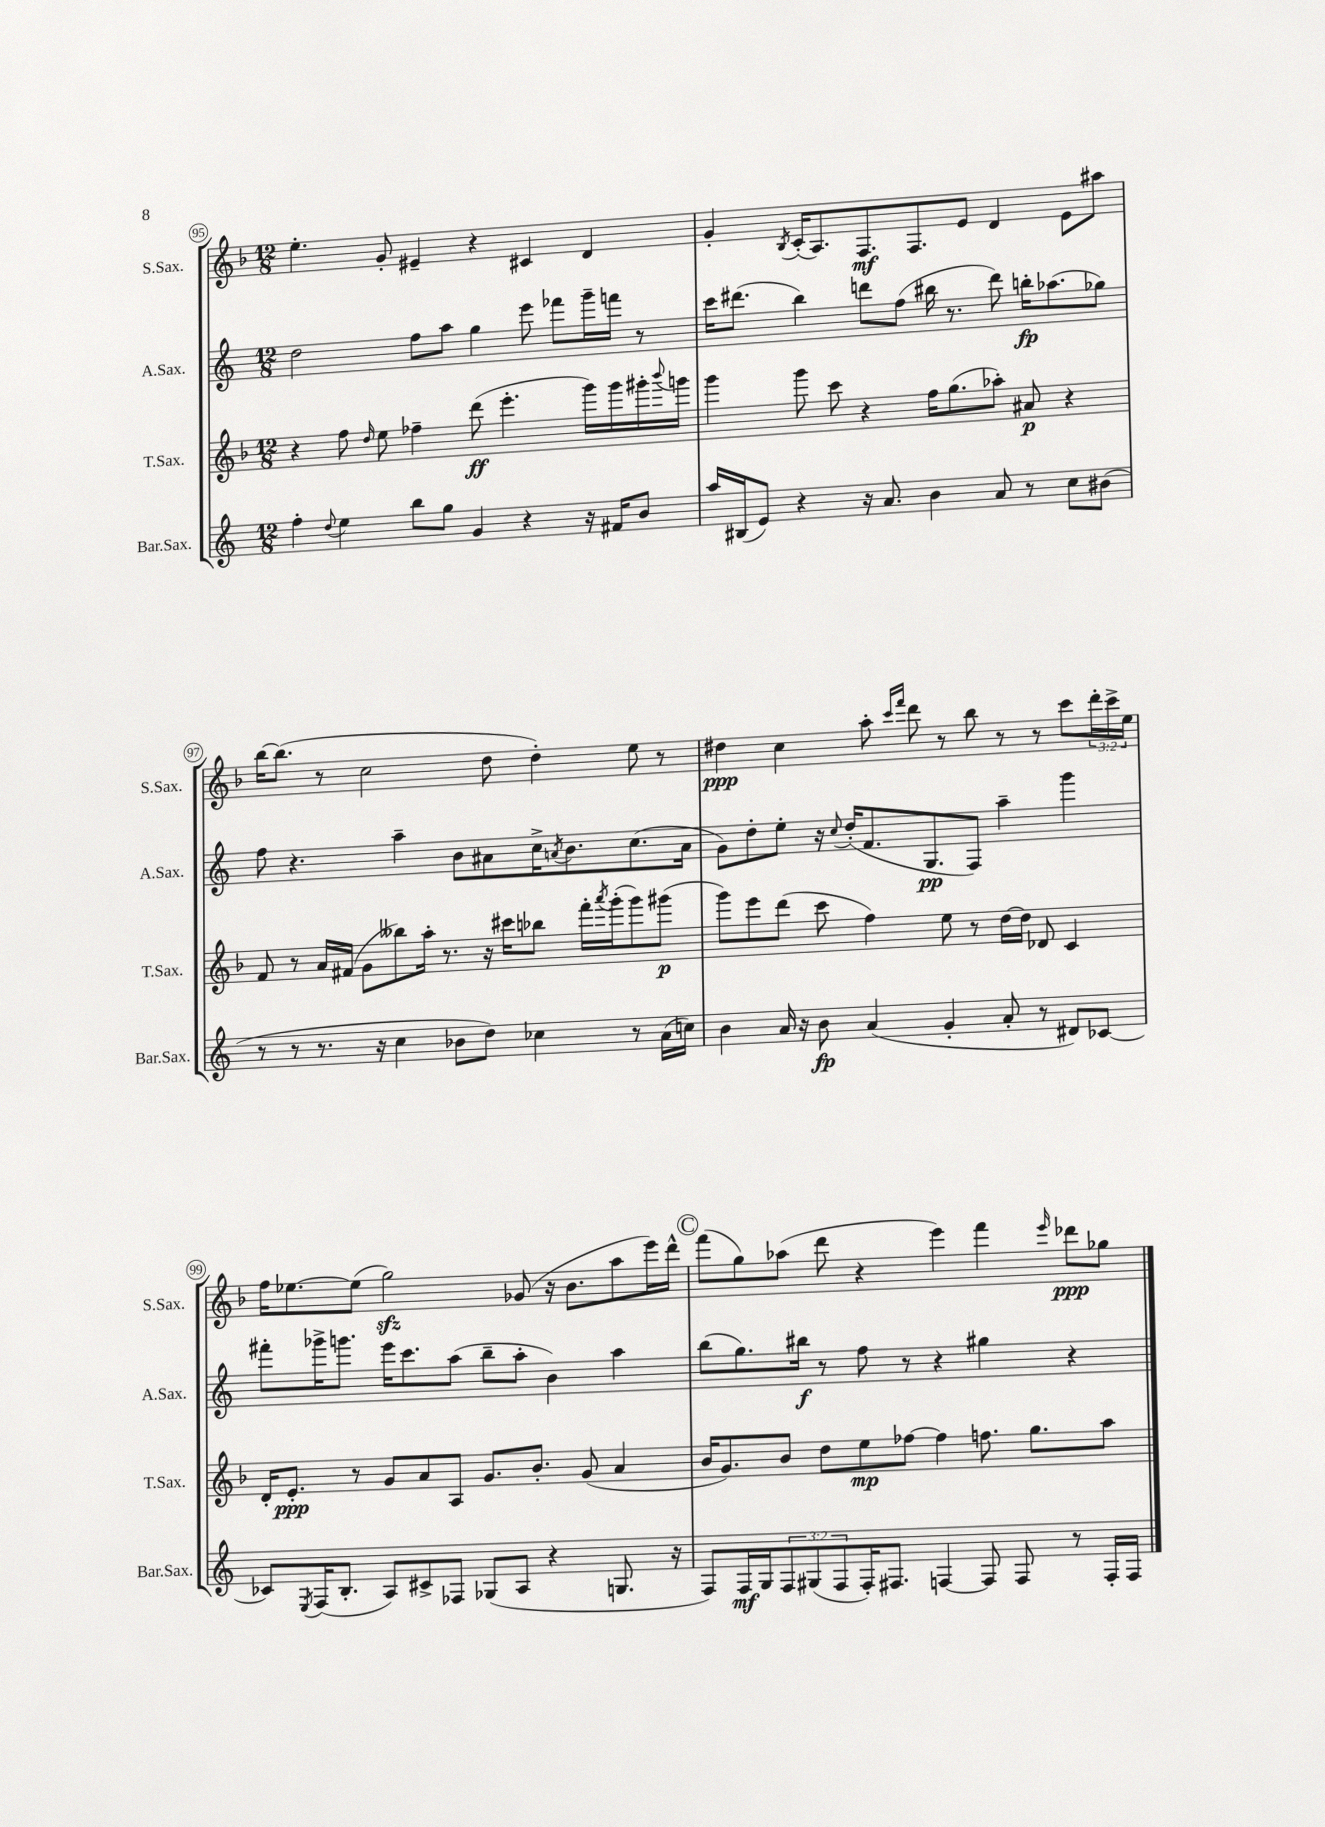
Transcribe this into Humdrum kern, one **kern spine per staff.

**kern	**dynam	**kern	**dynam	**kern	**dynam	**kern	**dynam
*part4	*part4	*part3	*part3	*part2	*part2	*part1	*part1
*staff4	*staff4	*staff3	*staff3	*staff2	*staff2	*staff1	*staff1
*I"Bar.Sax.	*	*I"T.Sax.	*	*I"A.Sax.	*	*I"S.Sax.	*
*I'Bar.Sax.	*	*I'T.Sax.	*	*I'A.Sax.	*	*I'S.Sax.	*
*clefG2	*	*clefG2	*	*clefG2	*	*clefG2	*
*k[]	*	*k[b-]	*	*k[]	*	*k[b-]	*
*M12/8	*	*M12/8	*	*M12/8	*	*M12/8	*
=95	=95	=95	=95	=95	=95	=95	=95
4ff'\	.	4r	.	2dd\	.	4.ee'\	.
8qqdd/	.	.	.	.	.	.	.
4ee\	.	8ff\	.	.	.	.	.
.	.	16qqdd/	.	.	.	.	.
.	.	8ee\	.	.	.	8g'/	.
8bb\L	.	4ff-X~\	.	8ff\L	.	4e#X~/	.
8gg\J	.	.	.	8aa\J	.	.	.
4g/	.	(8ddd\	ff	4gg\	.	4r	.
.	.	4.eee'\	.	.	.	.	.
4r	.	.	.	8eee\	.	4c#X/	.
.	.	.	.	8fff-X\L	.	.	.
16r	.	16ggg\LL)	.	16ggg~\L	.	4d/	.
16f#X/KL	.	16ggg\	.	16fffn\JJ	.	.	.
8b/J	.	16ggg#X'\	.	8r	.	.	.
.	.	8qqbbb-/	.	.	.	.	.
.	.	16gggn\JJ	.	.	.	.	.
=96	=96	=96	=96	=96	=96	=96	=96
16aa/LL	.	4ggg\	.	16ccc\KL	.	4g'/	.
(16B#X/J	.	.	.	(8.ddd#X\J	.	.	.
8e/J)	.	.	.	.	.	.	.
.	.	.	.	.	.	8qB-/	.
4r	.	8ggg\	.	4bb\)	.	(16c'/KL	.
.	.	.	.	.	.	8.A/)	.
.	.	8ccc\	.	.	.	.	.
16r	.	4r	.	8dddn\L	.	8.F/	mf
8.a/	.	.	.	.	.	.	.
.	.	.	.	(8ff\J	.	.	.
.	.	.	.	.	.	8.F/	.
4b\	.	16ff\KL	.	16bb#X\	.	.	.
.	.	(8.gg\	.	8.r	.	.	.
.	.	.	.	.	.	8e/J	.
8a/	.	8aa-X'\J)	.	8ddd\)	.	4d/	.
8r	.	8a#X/	p	16bbn'\KL	fp	.	.
.	.	.	.	(8.aa-X\	.	.	.
8cc\L	.	4r	.	.	.	8e\L	.
(8b#X\J	.	.	.	8gg-X\J)	.	8aa#X\J	.
!!LO:LB:g=z
=97	=97	=97	=97	=97	=97	=97	=97
8r	.	8f/	.	8ff\	.	[16bb-\KL	.
.	.	.	.	.	.	(8.bb-\J]	.
8r	.	8r	.	4.r	.	.	.
8.r	.	16a/LL	.	.	.	8r	.
.	.	(16f#X/JJ	.	.	.	.	.
.	.	8g\L	.	.	.	2cc\	.
16r	.	.	.	.	.	.	.
4cc\	.	8bb--X\)	.	4aa~\	.	.	.
.	.	16aa'\Jk	.	.	.	.	.
.	.	8.r	.	.	.	.	.
8b-X\L	.	.	.	8b\L	.	.	.
8dd\J)	.	16r	.	8a#X\	.	8dd\	.
.	.	16ccc#X\KL	.	.	.	.	.
4cc-X\	.	8bb-X\J	.	16cc^\K	.	4dd'\)	.
.	.	.	.	8qan/	.	.	.
.	.	.	.	8.b\	.	.	.
.	.	16fff'\LL	.	.	.	.	.
.	.	8qaaa/	.	.	.	.	.
.	.	(16ggg'\J	.	.	.	.	.
8r	.	8ggg\)	.	(8.cc\	.	8ee\	.
(16a\LL	.	(8ggg#X\J	p	.	.	8r	.
16ccn\JJ)	.	.	.	16a\Jk	.	.	.
=98	=98	=98	=98	=98	=98	=98	=98
4b\	.	8ggg\L)	.	8g\L)	.	4dd#X\	ppp
.	.	8eee\	.	8dd'\	.	.	.
16a/	.	(8ddd\J	.	8ee'\J	.	4cc\	.
16r	.	.	.	.	.	.	.
8b\	fp	8ccc\	.	16r	.	.	.
.	.	.	.	8qqcc/	.	.	.
.	.	.	.	(16dd'/KL	.	.	.
(4a/	.	4ff\)	.	8.f/	.	8aa'\	.
.	.	.	.	.	.	16qqccc/LL	.
.	.	.	.	.	.	16qqfff/JJ	.
.	.	.	.	.	.	8ddd\	.
.	.	.	.	8.G/	pp	.	.
4g'/	.	8ee\	.	.	.	8r	.
.	.	8r	.	8F/J)	.	8bb-\	.
8a'/	.	[16dd\LL	.	4aa~\	.	8r	.
.	.	16dd\JJ]	.	.	.	.	.
8r	.	8d-X/	.	.	.	8r	.
8d#X/L)	.	4c/	.	4ggg\	.	8ccc\L	.
[8c-X/J	.	.	.	.	.	24ddd'\L	.
.	.	.	.	.	.	24ccc^\	.
.	.	.	.	.	.	24ee\JJ	.
!!LO:LB:g=z
=99	=99	=99	=99	=99	=99	=99	=99
8c-X/L]	.	16d'/KL	.	8fff#X'\L	.	16ff\KL	.
.	.	8.e'/J	ppp	.	.	[8.ee-X\	.
8qE/	.	.	.	.	.	.	.
(16F/K	.	.	.	16ggg-X^\K	.	.	.
8.B'/J	.	.	.	8.gggn\J	.	.	.
.	.	8r	.	.	.	(8ee-\J]	.
8A/L)	.	8g/L	.	16eee\KL	.	2ggzz\)	.
.	.	.	.	8.ccc\	.	.	.
8c#X^/	.	8a/	.	.	.	.	.
8F-X/J	.	8A/J	.	(8aa\J	.	.	.
(8G-X/L	.	8.g/L	.	8bb~\L	.	.	.
8A/J	.	.	.	8aa'\J	.	(8g-X/	.
.	.	8.b-'/J	.	.	.	.	.
4r	.	.	.	4b\)	.	16r	.
.	.	.	.	.	.	8.b-\L	.
.	.	(8g/	.	.	.	.	.
8.Gn/	.	4a/	.	4aa\	.	8aa\	.
.	.	.	.	.	.	16eee\L)	.
16r	.	.	.	.	.	16ddd^^\JJ	.
!!LO:REH:place=s1:t=C
=100	=100	=100	=100	=100	=100	=100	=100
8F/L)	.	16b-/KL	.	(8bb\L	.	(8fff\L	.
.	.	8.g/)	.	.	.	.	.
16F/L	mf	.	.	8.gg\)	.	8gg\)	.
16G/J	.	.	.	.	.	.	.
12F/	.	8b-/J	.	.	.	(8aa-X\J	.
.	.	.	.	16bb#X\Jk	f	.	.
(12G#X/	.	.	.	.	.	.	.
.	.	8dd\L	.	8r	.	8ddd\	.
12F/	.	.	.	.	.	.	.
16F'/K)	.	8ee\	mp	8ff\	.	4r	.
8.F#X/J	.	.	.	.	.	.	.
.	.	[8ff-X\J	.	8r	.	.	.
[4Fn/	.	4ff-\]	.	4r	.	4eee\)	.
8F/]	.	8.ffn\	.	4gg#X\	.	4fff\	.
8F/	.	.	.	.	.	.	.
.	.	8.gg\L	.	.	.	.	.
.	.	.	.	.	.	16qqeee/	.
8r	.	.	.	4r	.	8ddd-X\L	ppp
16F'/LL	.	8aa\J	.	.	.	8gg-X\J	.
16F/JJ	.	.	.	.	.	.	.
==	==	==	==	==	==	==	==
*-	*-	*-	*-	*-	*-	*-	*-
